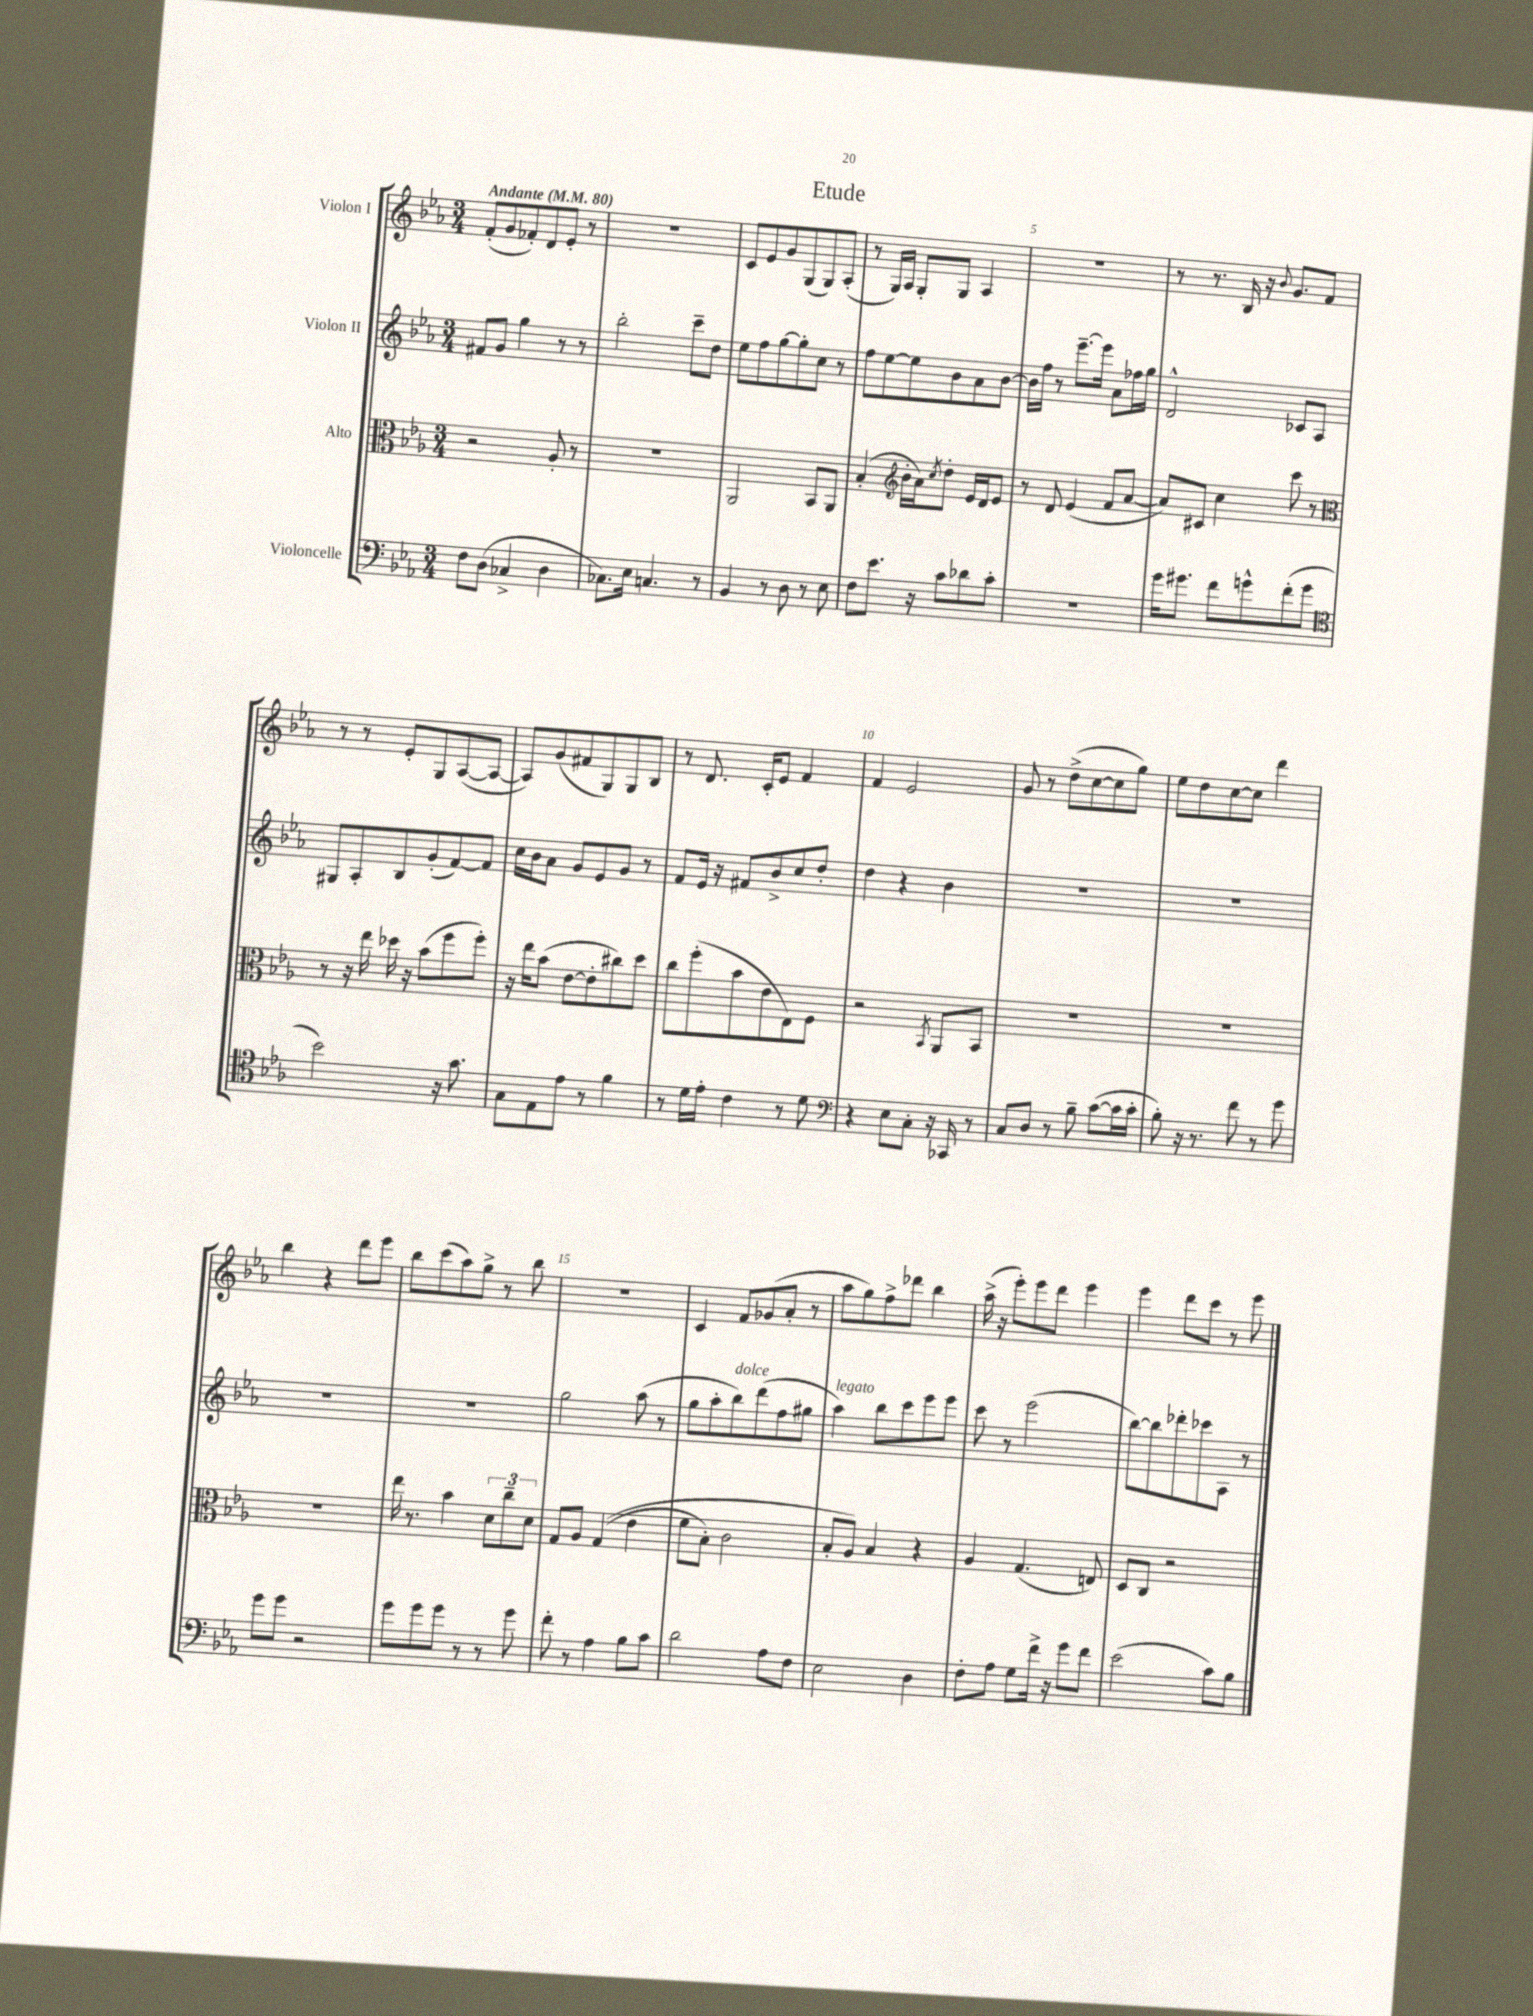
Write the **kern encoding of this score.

**kern	**kern	**kern	**kern
*staff4	*staff3	*staff2	*staff1
*clefF4	*clefC3	*clefG2	*clefG2
*k[b-e-a-]	*k[b-e-a-]	*k[b-e-a-]	*k[b-e-a-]
*M3/4	*M3/4	*M3/4	*M3/4
*MM80	*MM80	*MM80	*MM80
8F	2r	8f#	(8f'
(8D	.	8g	8g
4C-^	.	4gg	8f-')
.	.	.	8d
4D	8A-'	8r	8e-'
.	8r	8r	8r
=	=	=	=
8.C-)	2.r	2bb-'	2.r
16E-	.	.	.
4.C	.	.	.
.	.	8ccc~	.
8r	.	8dd	.
=	=	=	=
4BB-	2AA-	8ee-	8c
.	.	8ff	8e-
8r	.	[8gg	8g
8D	.	8gg']	(8G
8r	8BB-	8cc	8G)
8E-	8AA-	8r	(8A-'
=	=	=	=
8F	(4B-'	8ff	8r
8.e-	.	[8ee-	16G)
.	.	.	16A-
*	*clefG2	*	*
.	16b-'	8ee-]	8G'
16r	16a-)	.	.
.	8qcc	.	.
8c	8dd'	8b-	8G
8d-	16e-	8a-	4A-
.	16d	.	.
8c'	8e-	[8b-	.
=	=	=	=
2.r	8r	16b-]	2.r
.	.	16ff	.
.	8d	8r	.
.	(4e-	[8.eee-~	.
.	.	16eee-]	.
.	8f	8a-	.
.	[8a-	16ff-	.
.	.	16gg	.
=	=	=	=
16g	8a-])	2d^^	8r
8.g#	.	.	.
.	8c#	.	8.r
8f	4cc	.	.
.	.	.	16B-
8g^^	.	.	16r
.	.	.	8qqb-
.	.	.	8.g
(8f'	8ccc	8c-	.
8g	8r	8A-	8f
=	=	=	=
*clefC4	*clefC3	*	*
2b-)	8r	8G#	8r
.	16r	8A-'	8r
.	16ee-	.	.
.	16dd-	8B-	8e-'
.	16r	.	.
.	(8b-	(8g'	8G
16r	8ff	[8f)	([8A-
8.g	.	.	.
.	8ff')	8f]	8A-_
=	=	=	=
8G	16r	16cc	8A-])
.	16ee-	16b-	.
8E-	(8b-	8a-	(8g
8e-	[8e-	8g	8f#
8r	8e-']	8e-	8G)
4f	8cc#)	8g	8G
.	8dd	8r	8B-
=	=	=	=
8r	8cc	8f	8r
16d	(8ff'	16e-	8.d
16e-'	.	16r	.
4c	8b-	8f#	.
.	.	.	16c'
.	8e-	8b-^	8e-
8r	8E-)	8cc	4f
8d	8F	8dd'	.
=	=	=	=
*clefF4	*	*	*
4r	2r	4dd	4f
8E-	.	4r	2e-
8C'	.	.	.
.	8qBB-	.	.
16r	8AA-	4b-	.
16CC-	.	.	.
8r	8BB-	.	.
=	=	=	=
8C	2.r	2.r	8g
8D	.	.	8r
8r	.	.	(8dd^
8B-~	.	.	[8cc
([8c	.	.	8cc]
16c]	.	.	8gg)
16c'	.	.	.
=	=	=	=
8B-')	2.r	2.r	8ee-
16r	.	.	8dd
8.r	.	.	.
.	.	.	[8cc
8f	.	.	8cc]
8r	.	.	4ddd
8g	.	.	.
=	=	=	=
8g	2.r	2.r	4bb-
8g	.	.	.
2r	.	.	4r
.	.	.	8ddd
.	.	.	8eee-
=	=	=	=
8g	16ee-	2.r	8bb-
.	8.r	.	.
8g	.	.	(8ccc
8g	4b-	.	8aa-)
8r	.	.	8gg^
8r	12d	.	8r
.	12cc~	.	.
8g	.	.	8bb-
.	12d	.	.
=	=	=	=
8f'	8G	2gg	2.r
8r	8A-	.	.
4A-	&((4G	.	.
8B-	4e-	(8aa-	.
8c	.	8r	.
=	=	=	=
2d	8f	8gg	4c
.	8B-')	8aa-'	.
.	2c	8bb-)	8f
.	.	(8ddd	(8g-
8A-	.	8ff	8a-'
8F	.	8gg#	8r
=	=	=	=
2E-	8B-'	4aa-)	8aa-
.	8A-&)	.	8gg)
.	4B-	8bb-	8ff^
.	.	8ccc	8ddd-
4D	4r	8eee-	4bb-
.	.	8eee-	.
=	=	=	=
8F'	4A-	8ccc	(16aa-^
.	.	.	16r
8A-	.	8r	8eee-')
8G	(4.G	(2eee-	8eee-
16f^	.	.	8ddd
16r	.	.	.
8g	.	.	4eee-
8f	8E)	.	.
=	=	=	=
(2e-	8D	[8bb-)	4eee-
.	8C	8bb-]	.
.	2r	8ddd-'	8ddd
.	.	8ccc-	8ccc
8c)	.	8A-	8r
8B-	.	8r	8eee-
==	==	==	==
*-	*-	*-	*-
